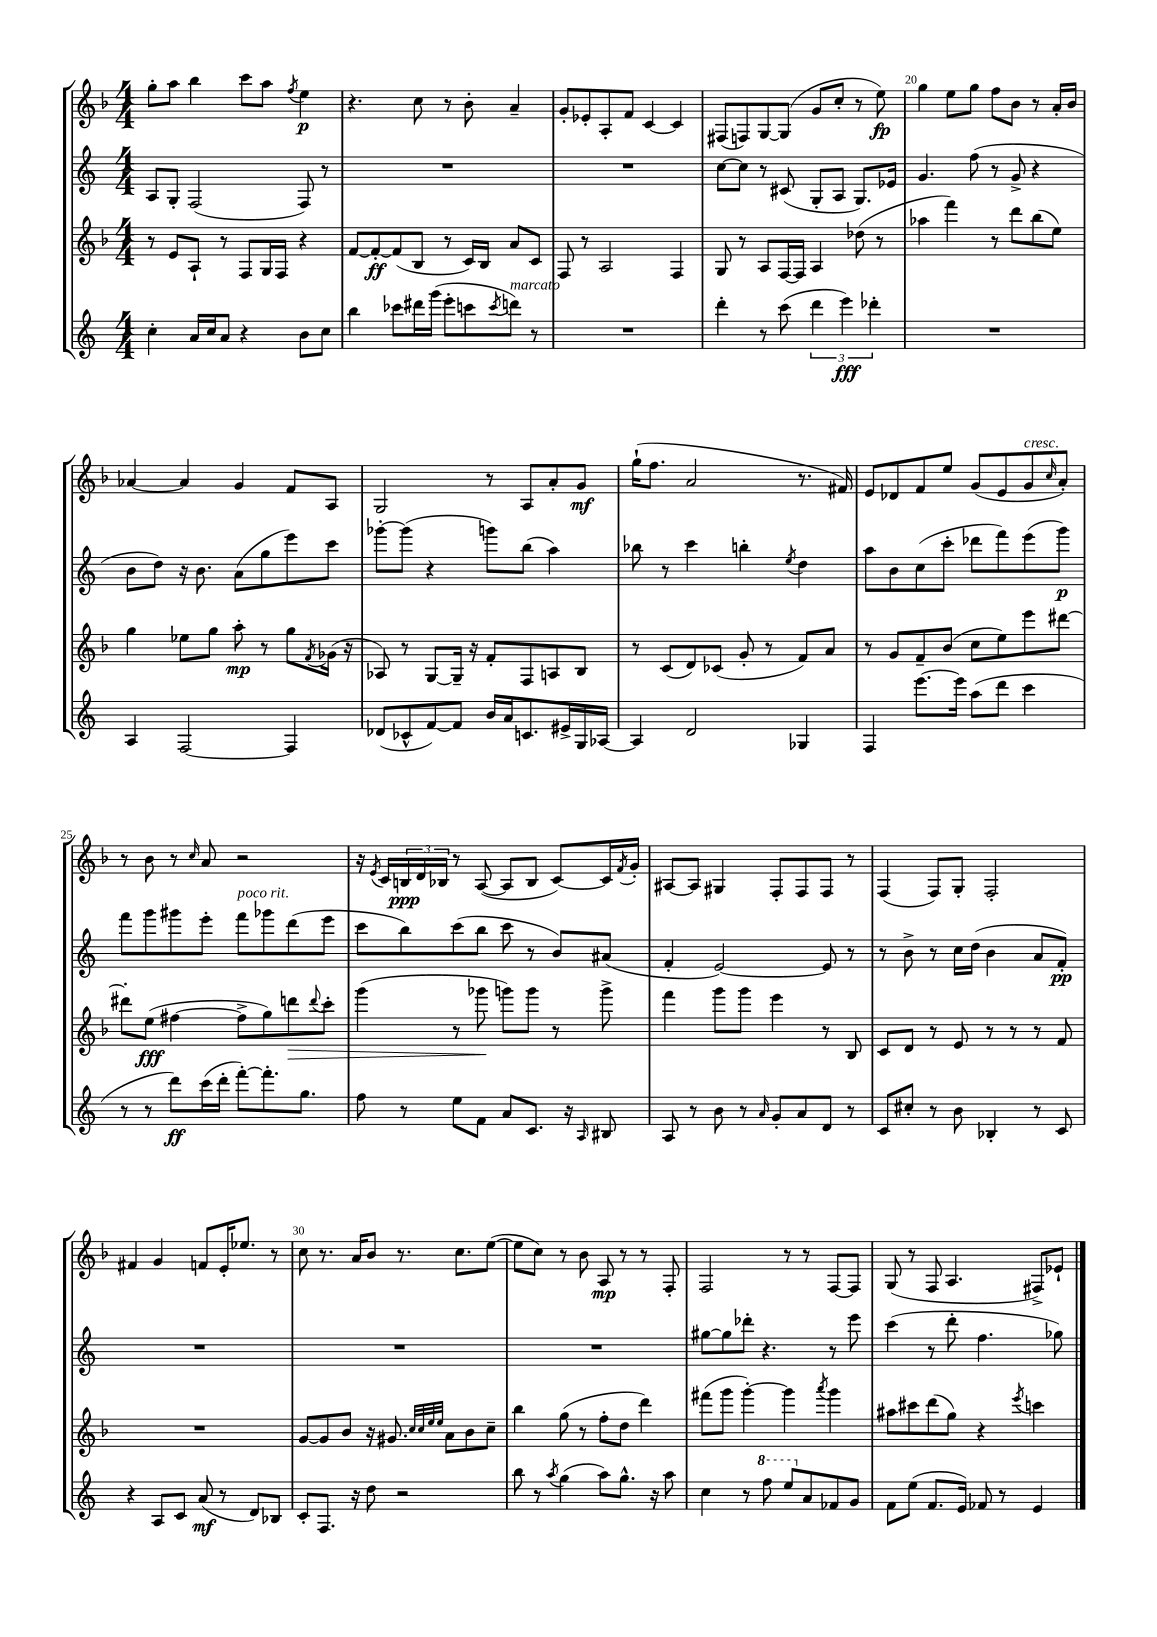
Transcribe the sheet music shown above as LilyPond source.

<<
\new StaffGroup <<
\new Staff = "s0" {
    \clef treble \key f \major \numericTimeSignature \time 4/4
    g''8-. a''8 bes''4 c'''8 a''8 \acciaccatura { f''8 } e''4\p |
    r4. c''8 r8 bes'8-. a'4-- |
    g'8-. ees'8-. a8-. f'8 c'4~ c'4 |
    fis8( f8) g8~ g8( g'8 c''8-. r8 e''8\fp) |
    g''4 e''8 g''8 f''8 bes'8 r8 a'16-. bes'16 |
    aes'4~ aes'4 g'4 f'8 a8 |
    g2 r8 a8 a'8-. g'8\mf |
    g''16-!( f''8. a'2 r8. fis'16) |
    e'8 des'8 f'8 e''8 g'8( e'8 g'8^\markup { \italic "cresc." } \grace { c''16 } a'8-.) |
    r8 bes'8 r8 \grace { c''16 } a'8 r2 |
    r16 \acciaccatura { e'8 } c'16 \tuplet 3/2 { b16\ppp d'16 bes16 } r8 a8~( a8 bes8 c'8~) c'16 \acciaccatura { f'8 } g'16-. |
    ais8~ ais8 gis4 f8-. f8 f8 r8 |
    f4( f8) g8-. f2-. |
    fis'4 g'4 f'8 e'16-. ees''8. r8 |
    c''8 r8. a'16 bes'8 r8. c''8. e''8~( |
    e''8 c''8) r8 bes'8 a8\mp r8 r8 f8-. |
    f2 r8 r8 f8~ f8 |
    g8( r8 f8 a4. fis8->) ees'8-! \bar "|." |
}
\new Staff = "s1" {
    \clef treble \key c \major \numericTimeSignature \time 4/4
    a8 g8-. f2( f8) r8 |
    R1 |
    R1 |
    c''8~ c''8 r8 cis'8( g8-. a8 g8.) ees'16 |
    g'4. f''8( r8 g'8-> r4 |
    b'8 d''8) r16 b'8. a'8( g''8 e'''8) c'''8 |
    ges'''8~-. ges'''8( r4 g'''8) b''8( a''4) |
    bes''8 r8 c'''4 b''4-. \acciaccatura { e''8 } d''4 |
    a''8 b'8 c''8( c'''8-. des'''8 f'''8) e'''8( g'''8\p) |
    f'''8 g'''8 gis'''8 e'''8-. f'''8^\markup { \italic "poco rit." } ges'''8 d'''8( e'''8 |
    c'''8 b''8) c'''8( b''8 c'''8 r8 b'8) ais'8( |
    f'4-. e'2~) e'8 r8 |
    r8 b'8-> r8 c''16 d''16( b'4 a'8 f'8-.\pp) |
    R1 |
    R1 |
    R1 |
    gis''8~ gis''8 des'''8-. r4. r8 e'''8 |
    c'''4( r8 d'''8-. f''4. ges''8) \bar "|." |
}
\new Staff = "s2" {
    \clef treble \key f \major \numericTimeSignature \time 4/4
    r8 e'8 a8-! r8 f8 g16 f16 r4 |
    f'8~ f'8~-.\ff f'8( bes8 r8 c'16) bes16 a'8 c'8 |
    f8 r8 a2 f4 |
    g8 r8 a8 f16~ f16 a4 des''8( r8 |
    aes''4 f'''4) r8 d'''8 bes''8( e''8) |
    g''4 ees''8 g''8 a''8-.\mp r8 g''8 \acciaccatura { f'8 } ges'16( r16 |
    aes8) r8 g8~ g16-- r16 f'8-. f8 a8 bes8 |
    r8 c'8( d'8) ces'8( g'8-. r8 f'8) a'8 |
    r8 g'8 f'8-- bes'8( c''8 e''8) e'''8 dis'''8~ |
    dis'''8-. e''8\fff( fis''4~ fis''8-> g''8) d'''8\> \appoggiatura { d'''8 } c'''8-. |
    g'''4( r8 ges'''8\! g'''8) g'''8 r8 g'''8-> |
    f'''4 g'''8 g'''8 e'''4 r8 bes8 |
    c'8 d'8 r8 e'8 r8 r8 r8 f'8 |
    R1 |
    g'8~ g'8 bes'8 r16 gis'8. \grace { c''32 c''32 e''32 e''32 } a'8 bes'8 c''8-- |
    bes''4 g''8( r8 f''8-. d''8 d'''4) |
    fis'''8( g'''8 g'''4~-.) g'''4 \acciaccatura { a'''8 } g'''4 |
    ais''8 cis'''8 d'''8( g''8) r4 \acciaccatura { e'''8 } c'''4 \bar "|." |
}
\new Staff = "s3" {
    \clef treble \key c \major \numericTimeSignature \time 4/4
    c''4-. a'16 c''16 a'8 r4 b'8 c''8 |
    b''4 ces'''8 dis'''16 g'''16( e'''8-. c'''8 \acciaccatura { c'''8 } d'''8^\markup { \italic "marcato" }) r8 |
    R1 |
    d'''4-. r8 c'''8( \tuplet 3/2 { d'''4 e'''4\fff) des'''4-. } |
    R1 |
    a4 f2~ f4 |
    des'8( ces'8-^ f'8~) f'8 b'16 a'16 c'8. eis'16-> g16 aes16~ |
    aes4 d'2 ges4 |
    f4 e'''8.~ e'''16 a''8( d'''8 c'''4 |
    r8 r8 d'''8\ff) c'''16( d'''16-. f'''8~-.) f'''8.-. g''8. |
    f''8 r8 e''8 f'8 a'8 c'8. r16 \grace { a16 } bis8 |
    a8 r8 b'8 r8 \grace { a'16 } g'8-. a'8 d'8 r8 |
    c'8 cis''8-. r8 b'8 bes4-. r8 c'8 |
    r4 a8 c'8 a'8\mf( r8 d'8) bes8 |
    c'8-. f8. r16 d''8 r2 |
    b''8 r8 \acciaccatura { a''8 } g''4( a''8) g''8.-^ r16 a''8 |
    c''4 r8 \ottava #1 f'''8 e'''8 \ottava #0 a'8 fes'8 g'8 |
    f'8 e''8( f'8. e'16) fes'8 r8 e'4 \bar "|." |
}
>>
>>
\layout { \context { \Score currentBarNumber = #16 \override BarNumber.break-visibility = ##(#f #t #t) barNumberVisibility = #(every-nth-bar-number-visible 5) } }
